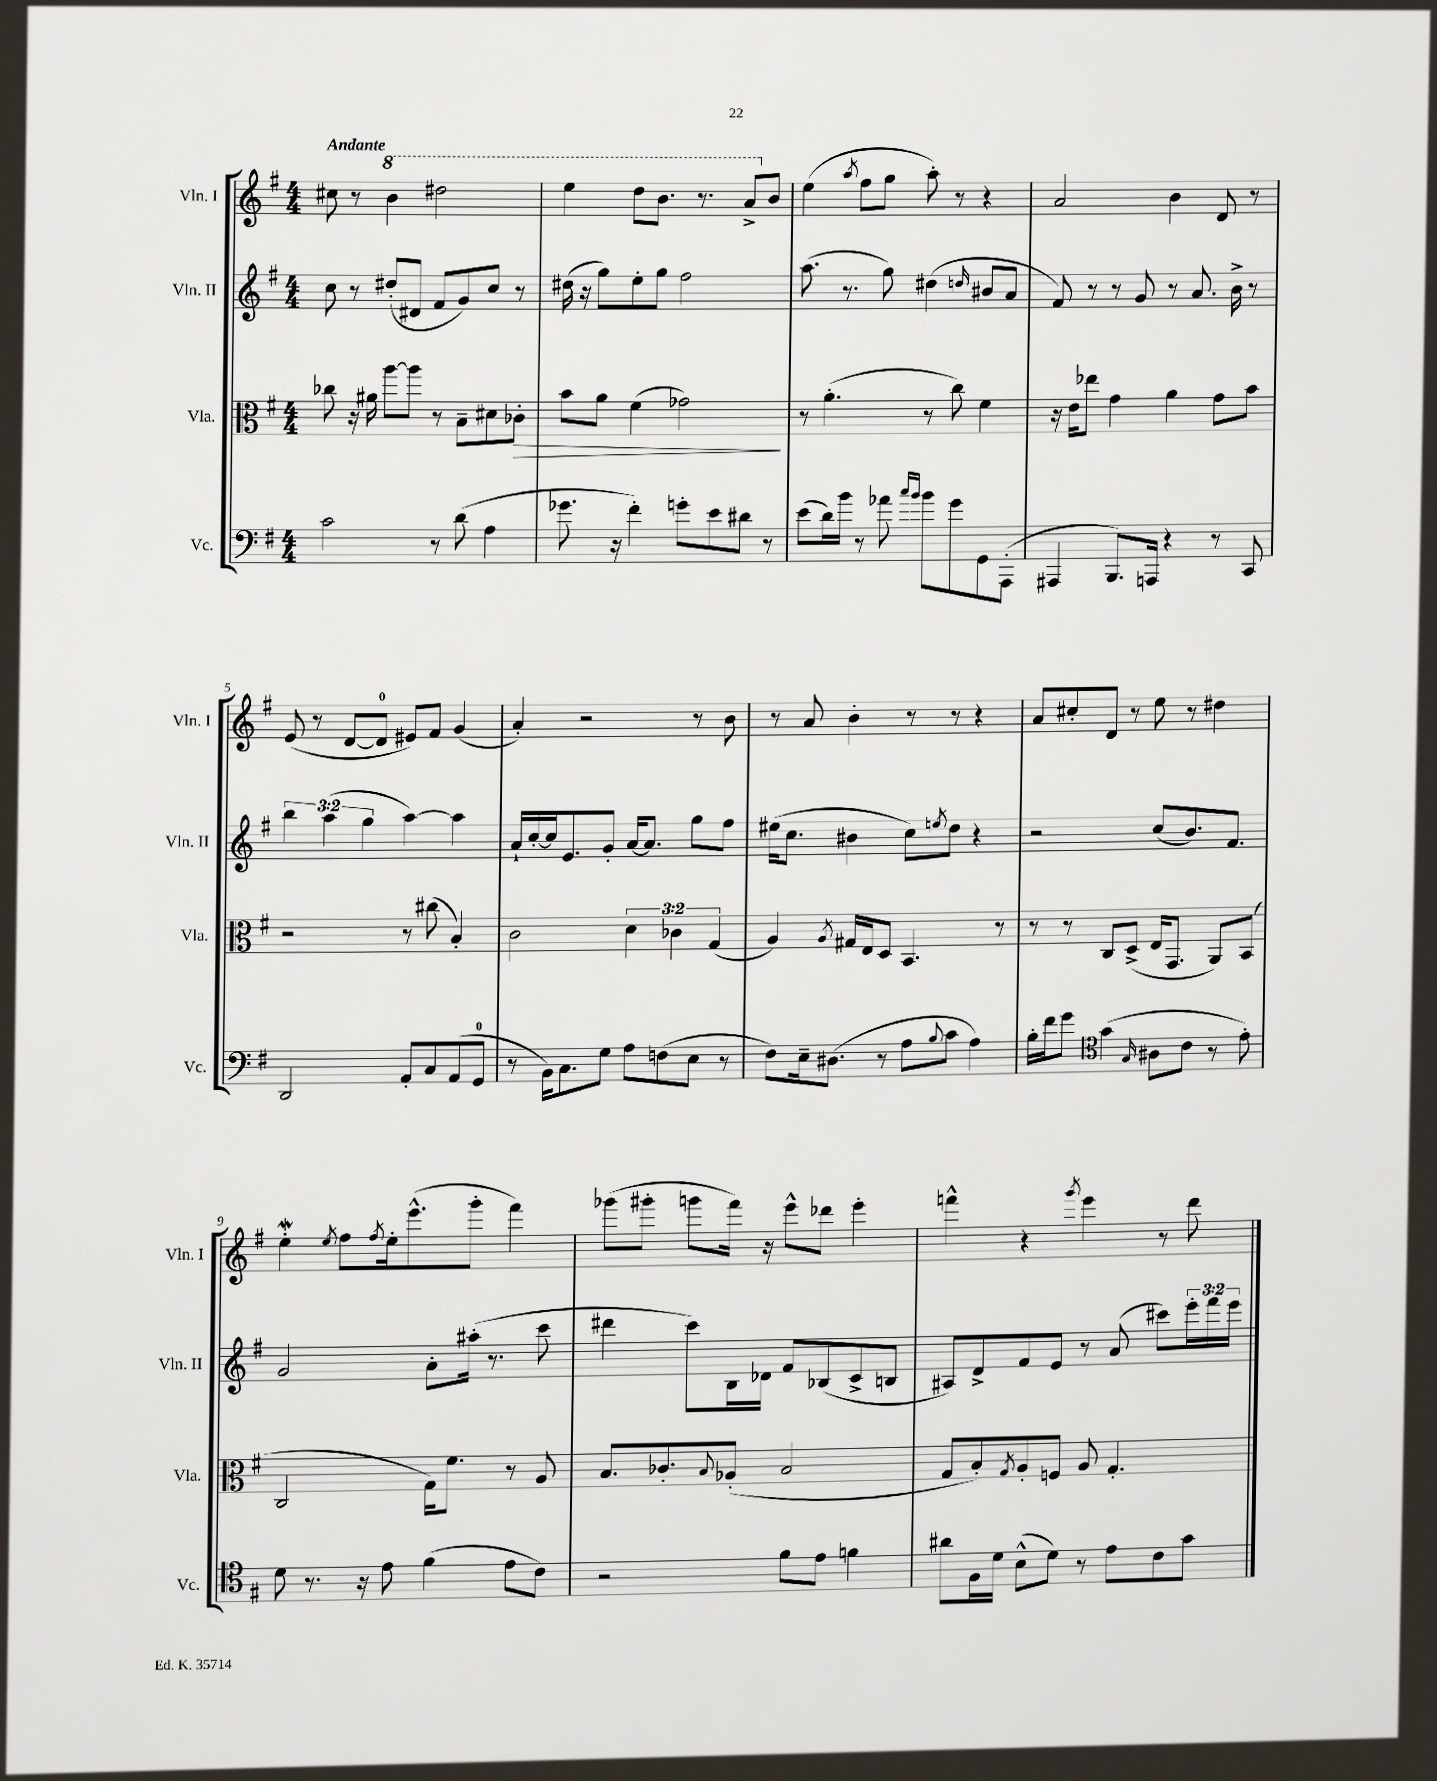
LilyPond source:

<<
\new StaffGroup <<
\new Staff = "s0" \with { instrumentName = "Vln. I" shortInstrumentName = "Vln. I" } {
    \clef treble \key g \major \numericTimeSignature \time 4/4 \tempo "Andante"
    cis''8 r8 \ottava #1 b''4 dis'''2 |
    e'''4 d'''8 b''8. r8. a''8-> \ottava #0 b'8 |
    e''4( \acciaccatura { a''8 } fis''8 g''8 a''8-.) r8 r4 |
    a'2 b'4 d'8 r8 |
    e'8( r8 d'8~ d'8-0 eis'8) fis'8 g'4( |
    a'4-.) r2 r8 b'8 |
    r8 a'8 b'4-. r8 r8 r4 |
    a'8 cis''8-. d'8 r8 e''8 r8 dis''4 |
    e''4-.\mordent \acciaccatura { e''8 } fis''8 \acciaccatura { fis''8 } e''16-. e'''8.-^( g'''8-. fis'''4) |
    ges'''8( gis'''8-. g'''8 fis'''16) r16 e'''8-^ des'''8 e'''4-. |
    f'''4-^ r4 \acciaccatura { g'''8 } e'''4 r8 d'''8 \bar "|." |
}
\new Staff = "s1" \with { instrumentName = "Vln. II" shortInstrumentName = "Vln. II" } {
    \clef treble \key g \major \numericTimeSignature \time 4/4 \override Staff.TupletNumber.text = #tuplet-number::calc-fraction-text
    c''8 r8 dis''8-.( dis'8 fis'8 g'8) c''8 r8 |
    dis''16( r16 g''8) e''8-. g''8 fis''2 |
    a''8.( r8. g''8) dis''4( \grace { d''16 } bis'8 a'8 |
    fis'8) r8 r8 g'8 r8 a'8. b'16-> r8 |
    \tuplet 3/2 { b''4 a''4( g''4 } a''4~) a''4 |
    a'16-! c''16~-. c''16 e'8. g'8-. a'16~ a'8. g''8 fis''8 |
    eis''16( c''8. bis'4 c''8) \acciaccatura { e''8 } d''8 r4 |
    r2 c''8( b'8.) fis'8. |
    g'2 a'8-. ais''16-.( r8. c'''8 |
    dis'''4 c'''8) b16 des'16 fis'8 bes8( c'8-> b8 |
    ais8) d'8-> fis'8 e'8 r8 a'8( cis'''8) \tuplet 3/2 { e'''16-. fis'''16 e'''16 } \bar "|." |
}
\new Staff = "s2" \with { instrumentName = "Vla." shortInstrumentName = "Vla." } {
    \clef alto \key g \major \numericTimeSignature \time 4/4 \override Staff.TupletNumber.text = #tuplet-number::calc-fraction-text
    ces''8 r16 ais'16 a''8~ a''8 r8 b8-- dis'8 ces'8-.\> |
    b'8 a'8 fis'4( ges'2\!) |
    r8 a'4.-.( r8 c''8) fis'4 |
    r16 e'16 ees''8 g'4 a'4 g'8 b'8 |
    r2 r8 cis''8( b4-.) |
    c'2 \tuplet 3/2 { d'4 ces'4 g4( } |
    a4) \acciaccatura { a8 } gis16 e16 d8 b,4. r8 |
    r8 r8 c8 d8->( e16 g,8. a,8) b,8( |
    c2 g16) fis'8. r8 a8 |
    b8. ces'8.-. \appoggiatura { b8 } aes8-.( b2 |
    g8 b8-.) \acciaccatura { g8 } a8-. f8 a8 g4.-. \bar "|." |
}
\new Staff = "s3" \with { instrumentName = "Vc." shortInstrumentName = "Vc." } {
    \clef bass \key g \major \numericTimeSignature \time 4/4
    c'2 r8 d'8( a4 |
    ges'8. r16 fis'4-.) g'8-. e'8 dis'8 r8 |
    e'8( d'16) b'16 r8 aes'8 \grace { c''16 b'16 } b'8 g'8 g,8 a,,8-.( |
    ais,,4 b,,8.) a,,16 r4 r8 c,8 |
    d,2 a,8-. c8 a,8( g,8-0 |
    r8 b,16) c8. g8 a8 f8( e8 r8 |
    fis8) e16-- dis8.( r8 a8 \appoggiatura { b8 } c'8 a4) |
    b16-. fis'16 g'8 \clef tenor g'4( \grace { g16 } ais8 c'8 r8 e'8-.) |
    d'8 r8. r16 e'8 fis'4( e'8 c'8) |
    r2 fis'8 e'8 f'4 |
    ais'8 fis16 d'16 b8-^( d'8) r8 e'8 c'8 g'8 \bar "|." |
}
>>
>>
